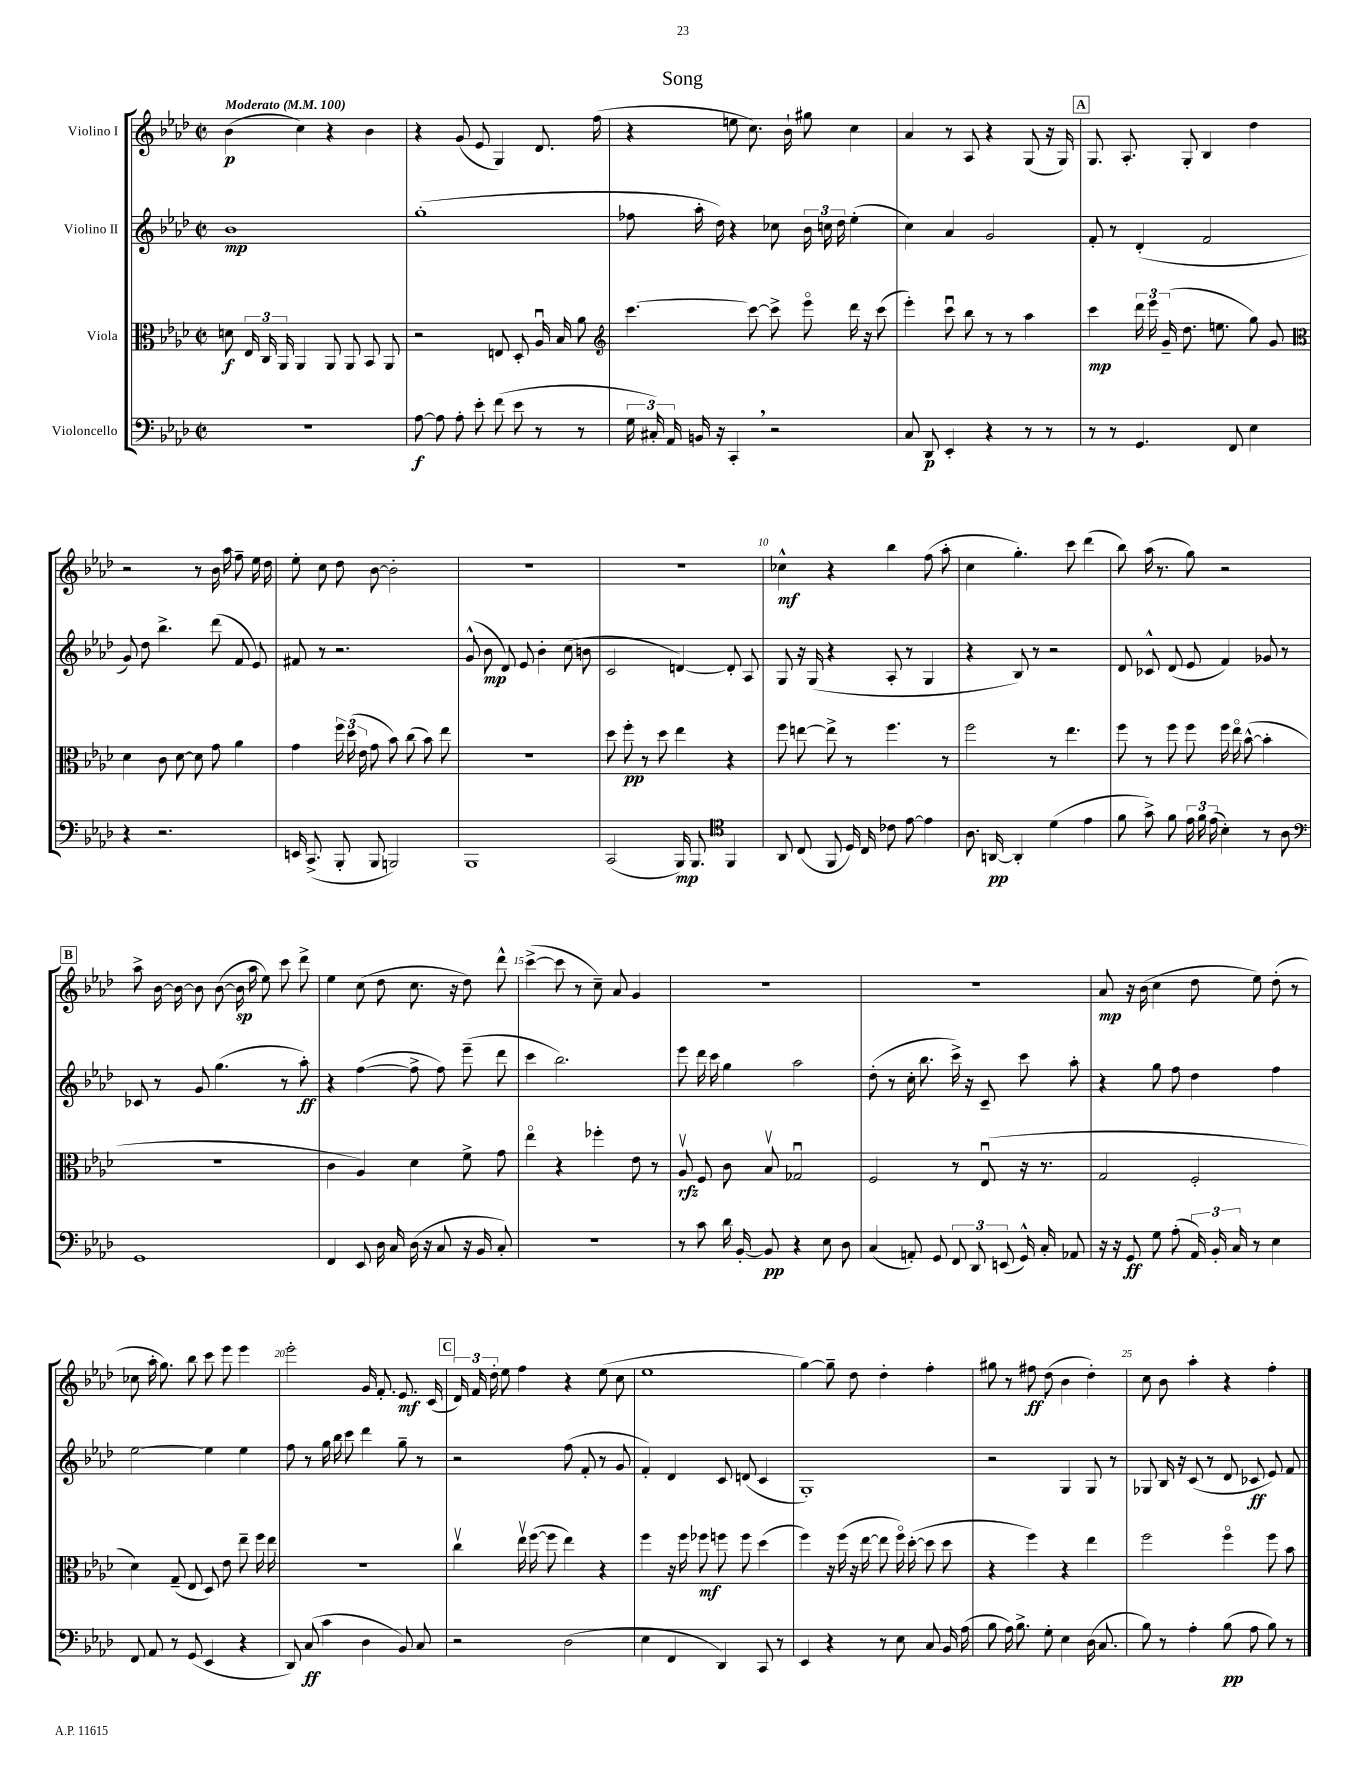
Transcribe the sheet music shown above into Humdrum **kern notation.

**kern	**kern	**kern	**kern
*staff4	*staff3	*staff2	*staff1
*clefF4	*clefC3	*clefG2	*clefG2
*k[b-e-a-d-]	*k[b-e-a-d-]	*k[b-e-a-d-]	*k[b-e-a-d-]
*M2/2	*M2/2	*M2/2	*M2/2
*met(c|)	*met(c|)	*met(c|)	*met(c|)
*MM100	*MM100	*MM100	*MM100
1r	8d	1b-	(4b-
.	24E-	.	.
.	24C	.	.
.	24AA-	.	.
.	4AA-	.	4cc)
.	8AA-	.	4r
.	8AA-	.	.
.	8BB-	.	4b-
.	8AA-	.	.
=	=	=	=
[8A-	2r	(1gg'	4r
8A-]	.	.	.
8A-'	.	.	(8g
8e-'	.	.	8e-
(8f	8E	.	4G)
8e-	8D-'	.	.
8r	16A-u	.	8.d-
.	16B-	.	.
8r	8a-	.	.
.	.	.	(16ff
=	=	=	=
*	*clefG2	*	*
24G	[4.ccc	8ff-	4r
24C#')	.	.	.
24AA-	.	.	.
16BB	.	16aa-'	.
16r	.	16dd-)	.
4CC'	.	4r	8ee
.	8ccc_	.	8.cc)
2r	8ccc^]	8cc-	.
.	.	.	16b-`
.	8eee-o	24b-	8gg#
.	.	24cc	.
.	.	24dd-	.
.	16ddd-	(4ee-'	4cc
.	16r	.	.
.	(8ccc	.	.
=	=	=	=
8C	4eee-')	4cc)	4a-
8DD-	.	.	.
4EE-'	8cccu	4a-	8r
.	8bb-	.	8A-
4r	8r	2g	4r
.	8r	.	.
8r	4aa-	.	(8G
8r	.	.	16r
.	.	.	16G)
=	=	=	=
8r	4ccc	8f'	8.G
8r	.	8r	.
.	.	.	8.A-'
4.GG	24ddd-	(4d-'	.
.	24eee-	.	.
.	(24g~	.	.
.	8.dd-	.	8G'
.	.	2f	4B-
.	8.ee	.	.
8FF	.	.	.
4E-	8gg)	.	4dd-
.	8g	.	.
=	=	=	=
*	*clefC3	*	*
4r	4d-	8g)	2r
.	.	8dd-	.
2.r	8c	4.bb-^	.
.	[8d-	.	.
.	8d-]	.	8r
.	8g	(8ddd-	16b-
.	.	.	16aa-
.	4a-	8f	8ff~
.	.	8e-)	16ee-
.	.	.	16dd-
=	=	=	=
16EE	4g	8f#	8ee-'
(8.CC^	.	.	.
.	.	8r	8cc
8BBB-'	24ff	2.r	8dd-
.	(24dd-	.	.
.	24e-	.	.
8BBB-	8g	.	[8b-
2BBB)	8b-)	.	2b-']
.	(8cc	.	.
.	8b-)	.	.
.	8ee-	.	.
=	=	=	=
1BBB-	1r	(8g^^	1r
.	.	8b-	.
.	.	8d-)	.
.	.	8e-	.
.	.	4b-'	.
.	.	(8cc	.
.	.	8b	.
=	=	=	=
(2CC	8dd-	2c	1r
.	8ff'	.	.
.	8r	.	.
.	8dd-	.	.
16BBB-)	4ee-	[4d)	.
8.BBB-	.	.	.
*clefC4	*	*	*
4FF	4r	8d']	.
.	.	8A-	.
=	=	=	=
8AA-	8ff	8G	4cc-^^
(8C	[8ee	16r	.
.	.	(16G	.
8FF	8ee^]	4r	4r
16D-)	8r	.	.
16C	.	.	.
8c-	4.ff	8A-'	4bb-
[8e-	.	8r	.
4e-]	.	4G	(8ff
.	8r	.	8aa-'
=	=	=	=
8.A-	2ff	4r	4cc
[16AA	.	.	.
4AA']	.	8B-)	4.gg')
.	.	8r	.
(4d-	8r	2r	.
.	4.ee-	.	8ccc
4e-	.	.	(4ddd-
=	=	=	=
8f	8ff	8d-	8bb-)
8g^)	8r	8c-^^	(16aa-
.	.	.	8.r
8f	8ff	(8d-	.
24e-	8ff	8e-	8gg)
24f	.	.	.
(24e-	.	.	.
4B-')	16ff	4f)	2r
.	16ee-o	.	.
.	([8b-^^	.	.
8r	4b-']	8g-	.
8A-	.	8r	.
=	=	=	=
*clefF4	*	*	*
1GG	1r	8c-	8aa-^
.	.	8r	[16b-
.	.	.	16b-_
.	.	8g	8b-]
.	.	(4.gg	([8b-
.	.	.	16b-]
.	.	.	16aa-
.	.	.	8ee-)
.	.	8r	8ccc
.	.	8aa-')	8ddd-^
=	=	=	=
4FF	4c	4r	4ee-
8EE-	4A-)	([4ff	(8cc
16D-	.	.	8dd-
16C	.	.	.
(16D-	4d-	8ff^]	8.cc
16r	.	.	.
8C	.	8ff)	.
.	.	.	16r
16r	8f^	(8eee-~	8dd-)
16BB-	.	.	.
8C')	8g	8ddd-	8ddd-^^
=	=	=	=
1r	4ee-o	4ccc	([4ccc^
.	4r	2.bb-)	8ccc]
.	.	.	8r
.	4ff-'	.	8cc~)
.	.	.	8a-
.	8e-	.	4g
.	8r	.	.
=	=	=	=
8r	8A-v	8eee-	1r
8c	8F	16ddd-	.
.	.	16ccc	.
16d-	8c	4gg	.
[16BB-'	.	.	.
8BB-]	8B-v	.	.
4r	2G-u	2aa-	.
8E-	.	.	.
8D-	.	.	.
=	=	=	=
(4C	2F	(8dd-'	1r
.	.	8r	.
8AA')	.	16cc'	.
.	.	8.bb-	.
8GG	.	.	.
12FF	8r	16ccc^)	.
.	.	16r	.
12DD-	.	.	.
.	(8E-u	8c~	.
(12EE	.	.	.
16GG^^)	16r	8ccc	.
16C'	8.r	.	.
8AA-	.	8aa-'	.
=	=	=	=
16r	2G	4r	8a-
16r	.	.	.
8GG	.	.	16r
.	.	.	(16b-
8G	.	8gg	4cc
(8A-'	.	8ff	.
24AA-)	2F'	4dd-	8dd-
24BB-'	.	.	.
24C	.	.	.
8r	.	.	8ee-)
4E-	.	4ff	(8dd-'
.	.	.	8r
=	=	=	=
8FF	4d-)	[2ee-	8cc-
8AA-	.	.	16aa-'
.	.	.	8.gg)
8r	(8G~	.	.
(8GG	8E-	.	8bb-
4EE-	8D-)	4ee-]	8ccc
.	8e-	.	8eee-
4r	8ee-~	4ee-	4eee-
.	16ff	.	.
.	16ee-	.	.
=	=	=	=
8DD-)	1r	8ff	2eee-'
(8C	.	8r	.
4c	.	16gg	.
.	.	16bb-	.
.	.	8ccc	.
4D-	.	4ddd-	16g
.	.	.	8.f'
8BB-)	.	8gg~	8.e-
8C	.	8r	.
.	.	.	(16c
=	=	=	=
2r	4ccv	2r	24d-)
.	.	.	24f
.	.	.	24dd-'
.	.	.	8ee-
.	16ee-v	.	4ff
.	([16ff	.	.
.	8ff]	.	.
(2D-	4ee-)	(8ff	4r
.	.	8f'	.
.	4r	8r	(8ee-
.	.	8g	8cc
=	=	=	=
4E-	4ff	4f')	1ee-
4FF	16r	4d-	.
.	16ff	.	.
.	8ff-	.	.
4DD-)	8ff	8c	.
.	8ff	(8d	.
8CC	(4dd-	4c	.
8r	.	.	.
=	=	=	=
4EE-	4ff)	1G')	[4gg)
4r	16r	.	8gg~]
.	(16ff	.	.
.	16r	.	8dd-
.	[16ee-	.	.
8r	8ee-]	.	4dd-'
8E-	16ffo)	.	.
.	([16dd-'	.	.
8C	8dd-]	.	4ff'
16BB-	8dd-	.	.
(16A-	.	.	.
=	=	=	=
8B-	4r	2r	8gg#
16A-)	.	.	8r
8.B-^	.	.	.
.	4ff)	.	8ff#
8G'	.	.	(8dd-
4E-	4r	4G	4b-
(16D-	4ee-	8G	4dd-')
8.C	.	.	.
.	.	8r	.
=	=	=	=
8B-)	2ff	8G-	8cc
8r	.	16B-	8b-
.	.	16r	.
4A-'	.	(8c	4aa-'
.	.	8r	.
(8B-	4ffo	8d-	4r
8A-	.	8c-	.
8B-)	8ff	8e-)	4ff'
8r	8b-	8f	.
==	==	==	==
*-	*-	*-	*-
